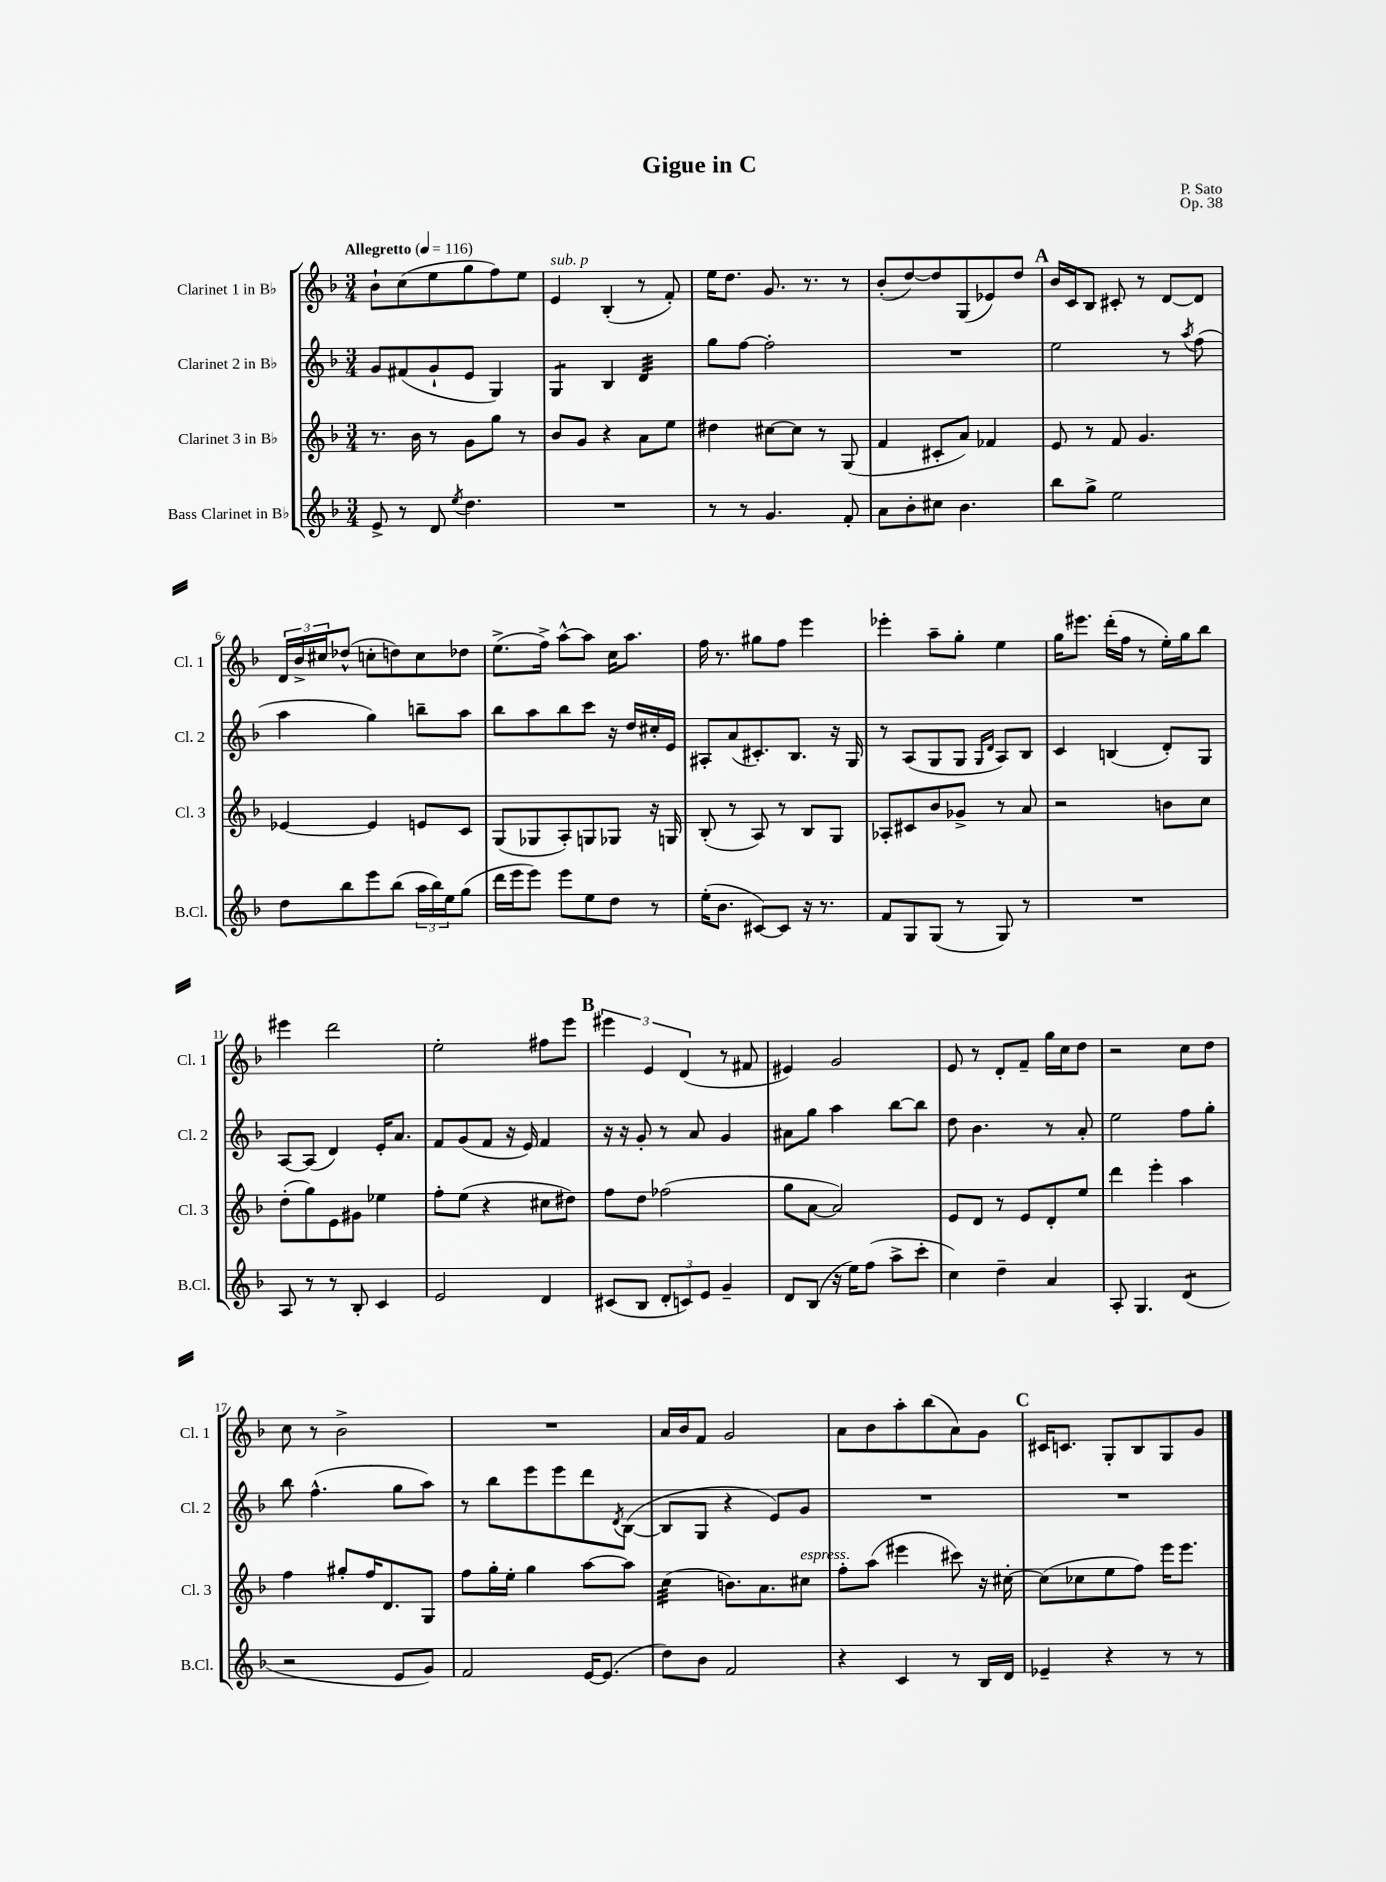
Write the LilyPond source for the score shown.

\header { title = "Gigue in C" composer = "P. Sato" opus = "Op. 38" }
<<
\new StaffGroup <<
\new Staff = "s0" \with { instrumentName = "Clarinet 1 in Bb" shortInstrumentName = "Cl. 1" } {
    \clef treble \key f \major \numericTimeSignature \time 3/4 \tempo "Allegretto" 4 = 116
    bes'8-! c''8( e''8 g''8 f''8) e''8 |
    e'4^\markup { \italic "sub. p" } bes4-.( r8 f'8-.) |
    e''16 d''8. g'8. r8. r8 |
    bes'8-.( d''8~) d''8 g8( ees'8) d''8 |
    \mark \markup { \bold "A" } bes'16 c'16 bes8 cis'8-. r8 d'8~ d'8 |
    \tuplet 3/2 { d'16 bes'16-> cis''16 } des''8-^( c''8-. d''8) c''8 des''8 |
    e''8.->( f''16->) a''8~-^ a''8 c''16 a''8. |
    f''16 r8. gis''8 f''8 e'''4 |
    ees'''4-. a''8-- g''8-. e''4 |
    g''16 eis'''8. d'''16-.( f''16 r8 e''16-.) g''16 bes''8 |
    eis'''4 d'''2 |
    e''2-. fis''8 e'''8 |
    \mark \markup { \bold "B" } \tuplet 3/2 { eis'''4 e'4 d'4( } r8 fis'8 |
    eis'4) g'2 |
    e'8 r8 d'8-. f'8-- g''16 c''16 d''8 |
    r2 c''8 d''8 |
    c''8 r8 bes'2-> |
    R2. |
    a'16 bes'16 f'8 g'2 |
    a'8 bes'8 a''8-. bes''8( a'8) g'8 |
    \mark \markup { \bold "C" } cis'16 c'8. g8-. bes8 g8 g'8 \bar "|." |
}
\new Staff = "s1" \with { instrumentName = "Clarinet 2 in Bb" shortInstrumentName = "Cl. 2" } {
    \clef treble \key f \major \numericTimeSignature \time 3/4
    g'8 fis'8( g'8-! e'8 g4) |
    g4:8 bes4 d'4:32 |
    g''8 f''8~ f''2-. |
    R2. |
    \mark \markup { \bold "A" } e''2 r8 \acciaccatura { a''8 } f''8( |
    a''4 g''4) b''8-- a''8 |
    bes''8 a''8 bes''8 c'''8 r16 d''16 cis''16-. e'16 |
    ais8-. a'8( cis'8.-.) bes8. r16 g16 |
    r8 a8( g8 g8 \grace { g16 d'16 } a8) bes8 |
    c'4 b4( d'8-.) g8 |
    a8~ a8( d'4) e'16-. a'8. |
    f'8 g'8( f'8 r16 e'16) f'4 |
    \mark \markup { \bold "B" } r16 r16 g'8-. r8 a'8 g'4 |
    ais'8 g''8 a''4 bes''8~ bes''8 |
    d''8 bes'4. r8 a'8-. |
    e''2 f''8 g''8-. |
    bes''8 f''4.-^( g''8 a''8) |
    r8 bes''8 e'''8 e'''8 d'''8 \acciaccatura { d'8 } bes8~( |
    bes8 g8 r4 e'8) g'8 |
    R2. |
    \mark \markup { \bold "C" } R2. \bar "|." |
}
\new Staff = "s2" \with { instrumentName = "Clarinet 3 in Bb" shortInstrumentName = "Cl. 3" } {
    \clef treble \key f \major \numericTimeSignature \time 3/4
    r8. bes'16 r8 g'8 g''8 r8 |
    bes'8 g'8 r4 a'8 e''8 |
    dis''4 cis''8~ cis''8 r8 g8( |
    f'4 cis'8-. a'8) fes'4 |
    \mark \markup { \bold "A" } e'8 r8 f'8 g'4. |
    ees'4~ ees'4 e'8 c'8 |
    g8( ges8 a8-.) g8 ges8 r16 g16 |
    bes8-.( r8 a8) r8 bes8 g8 |
    aes8-. cis'8 bes'8 ges'8-> r8 a'8 |
    r2 b'8 c''8 |
    d''8-.( g''8) e'8 gis'8 ees''4 |
    f''8-. e''8( r4 cis''8 dis''8) |
    \mark \markup { \bold "B" } f''8 d''8 fes''2( |
    g''8 a'8~ a'2) |
    e'8 d'8 r8 e'8 d'8-. e''8 |
    d'''4 e'''4-. a''4 |
    f''4 gis''8-. f''16 d'8. g8 |
    f''8 g''16-. e''16-. g''4 a''8~ a''8 |
    c''4:32( b'8.) a'8. cis''8^\markup { \italic "espress." } |
    f''8-. a''8( eis'''4 cis'''8) r16 cis''16~-. |
    \mark \markup { \bold "C" } cis''8( ces''8 e''8 f''8) e'''16 e'''8. \bar "|." |
}
\new Staff = "s3" \with { instrumentName = "Bass Clarinet in Bb" shortInstrumentName = "B.Cl." } {
    \clef treble \key f \major \numericTimeSignature \time 3/4
    e'8-> r8 d'8 \acciaccatura { e''8 } d''4. |
    R2. |
    r8 r8 g'4. f'8-. |
    a'8 bes'8-. cis''8 bes'4. |
    \mark \markup { \bold "A" } bes''8 g''8-> e''2 |
    d''8 bes''8 e'''8 bes''8( \tuplet 3/2 { a''16 bes''16) e''16 } g''8( |
    d'''16 e'''16 e'''8) e'''8 e''8 d''8 r8 |
    e''16-.( bes'8. cis'8~) cis'8 r16 r8. |
    f'8 g8 g8( r8 g8) r8 |
    R2. |
    a8 r8 r8 bes8-. c'4 |
    e'2 d'4 |
    \mark \markup { \bold "B" } cis'8( bes8 \tuplet 3/2 { d'8-. c'8) e'8 } g'4-- |
    d'8 bes8( r16 e''16) f''8( a''8-> c'''8-. |
    c''4) d''4-- a'4 |
    a8-. g4. d'4:8( |
    r2 e'8 g'8) |
    f'2 e'16~ e'8.( |
    d''8) bes'8 f'2 |
    r4 c'4 r8 bes16 d'16 |
    \mark \markup { \bold "C" } ees'4-- r4 r8 r8 \bar "|." |
}
>>
>>
